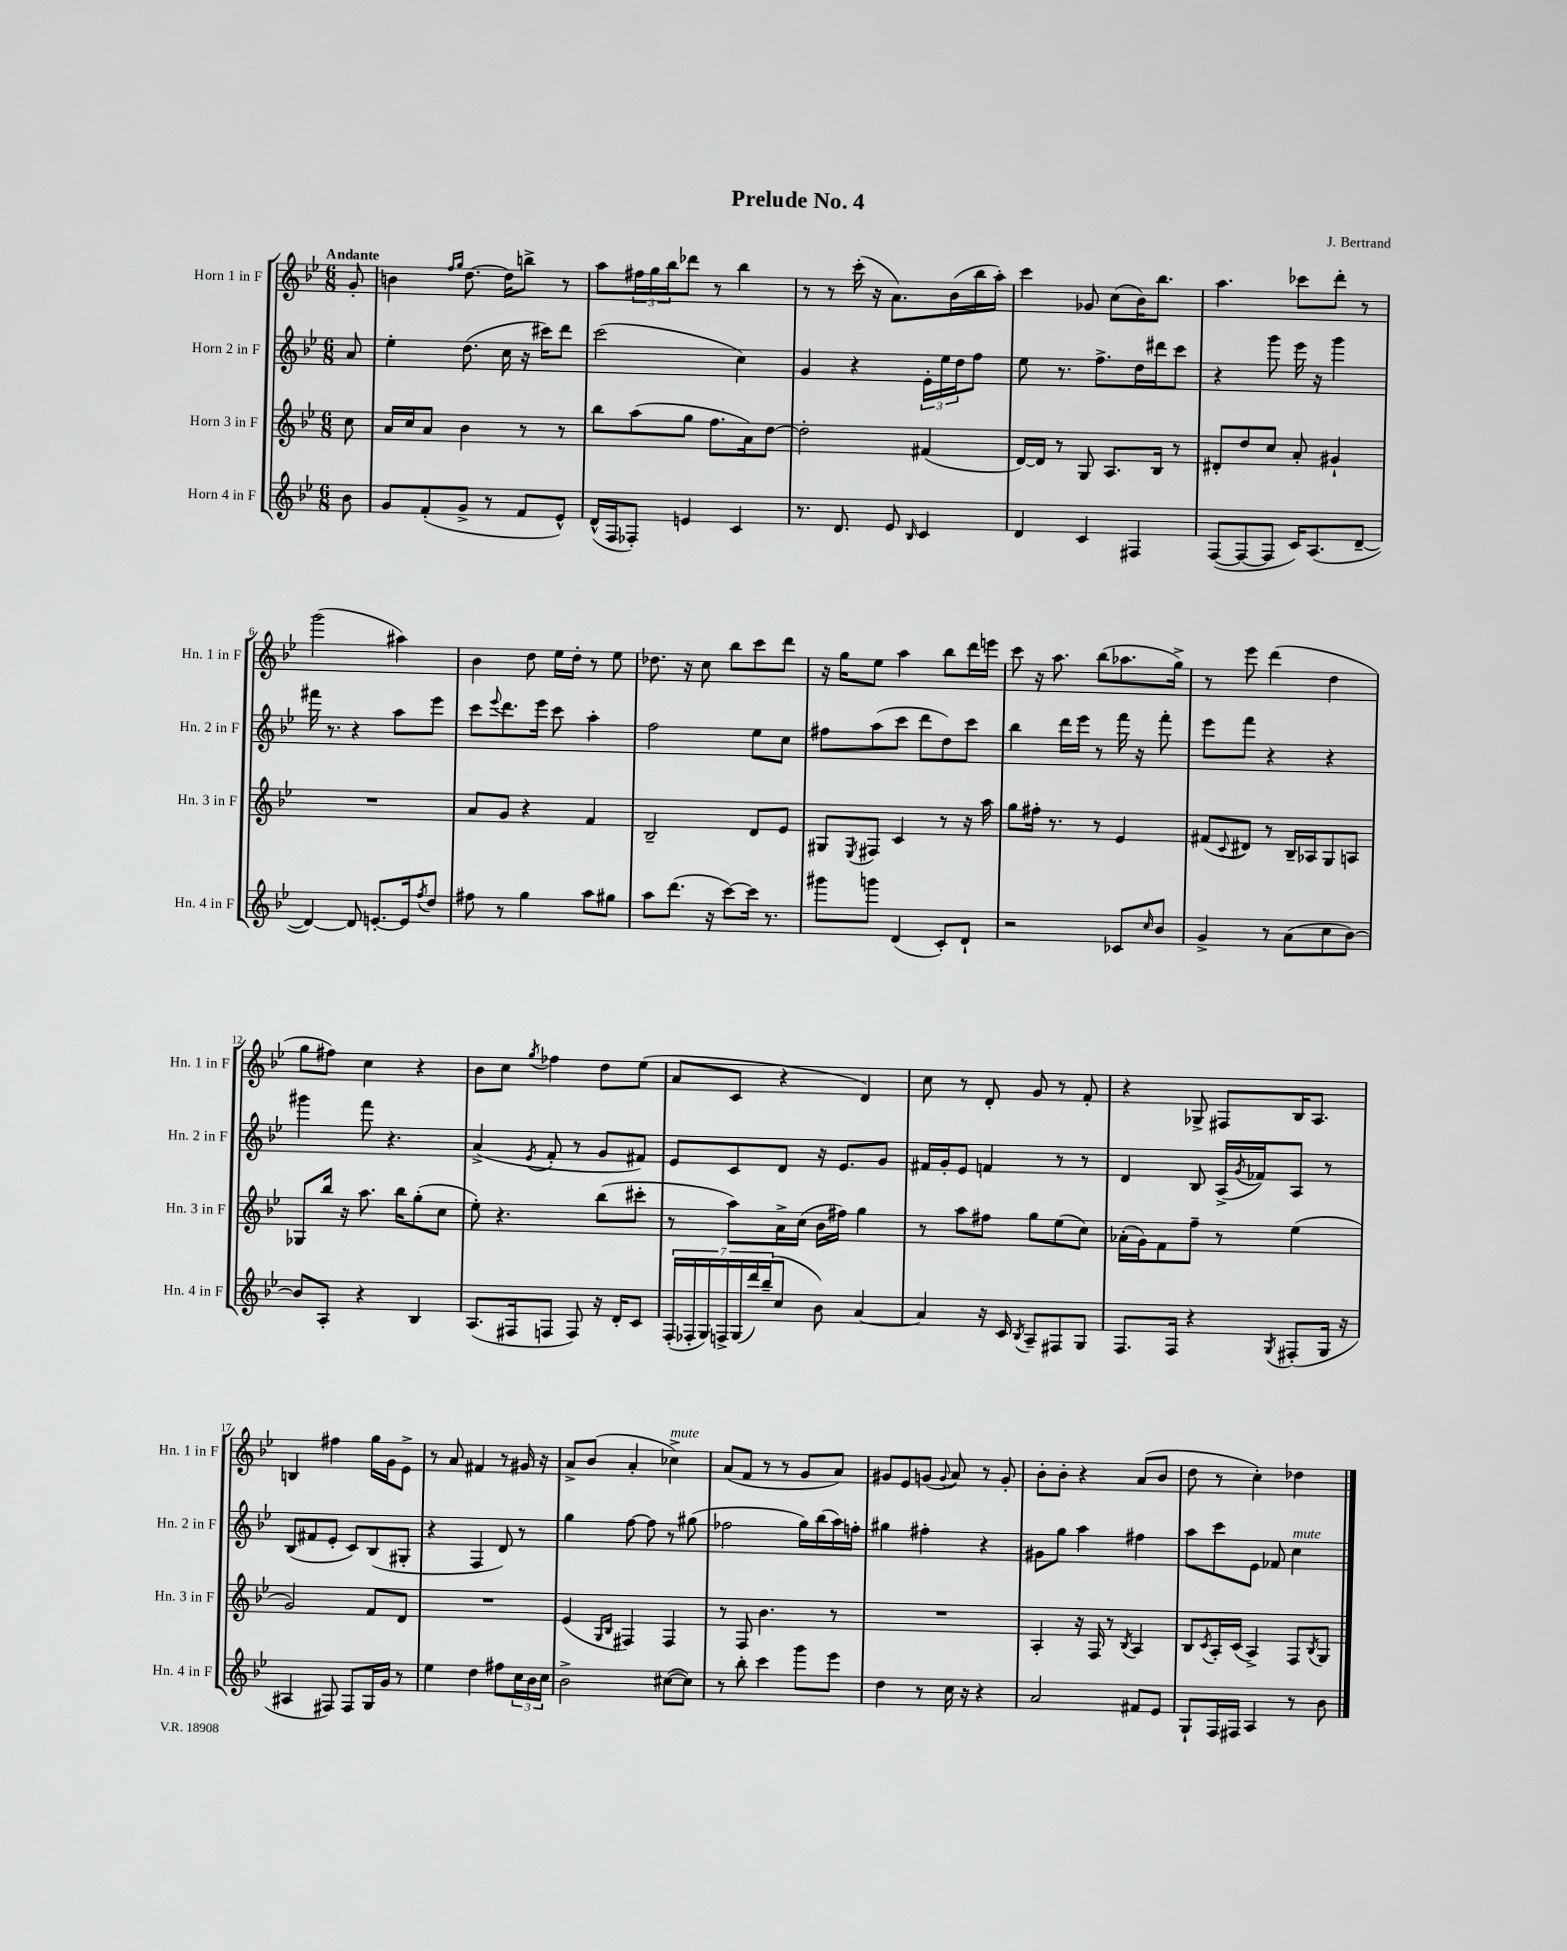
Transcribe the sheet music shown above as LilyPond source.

\header { title = "Prelude No. 4" composer = "J. Bertrand" }
<<
\new StaffGroup <<
\new Staff = "s0" \with { instrumentName = "Horn 1 in F" shortInstrumentName = "Hn. 1 in F" } {
    \clef treble \key bes \major \numericTimeSignature \time 6/8 \partial 8 \tempo "Andante"
    g'8-. |
    b'4 \grace { f''16 g''16 } d''8.~ d''16 b''8-> r8 |
    a''8 \tuplet 3/2 { fis''16 g''16 bes''16 } des'''8 r8 bes''4 |
    r8 r8 c'''16-.( r16 a'8.) bes'16( bes''16 a''16-.) |
    c'''4 ges'8 c''8( bes'16) bes''8. |
    a''4. ces'''8 d'''8-. r8 |
    g'''2( ais''4) |
    bes'4 d''8 ees''16 d''16-. r8 ees''8 |
    des''8. r16 c''8 bes''8 c'''8 d'''8 |
    r16 g''16 ees''8 a''4 bes''8 d'''16 e'''16 |
    c'''8 r16 a''8. bes''8( aes''8. g''16->) |
    r8 ees'''8 d'''4( d''4 |
    g''8 fis''8) c''4 r4 |
    bes'8 c''8 \acciaccatura { g''8 } fes''4 d''8 ees''8( |
    a'8 c'8 r4 d'4) |
    c''8 r8 d'8-. g'8 r8 f'8-. |
    r4 ges8-> fis8 bes16 a8. |
    b4 fis''4 g''16 g'16 ees'8-> |
    r8 a'8 fis'4 r8 gis'16 r16 |
    a'8-> bes'8( a'4-. ces''4->^\markup { \italic "mute" }) |
    a'8( f'8 r8 r8 g'8 a'8) |
    gis'8 ees'8 g'8( \appoggiatura { g'8 } a'8) r8 g'8-. |
    bes'8-. bes'8-. r4 a'8( bes'8 |
    d''8 r8 c''4-.) des''4 \bar "|." |
}
\new Staff = "s1" \with { instrumentName = "Horn 2 in F" shortInstrumentName = "Hn. 2 in F" } {
    \clef treble \key bes \major \numericTimeSignature \time 6/8 \partial 8
    a'8 |
    ees''4-. d''8.( c''16 r16 cis'''16) d'''8 |
    c'''2( c''4) |
    g'4 r4 \tuplet 3/2 { ees'16-. ees''16 d''16 } f''8 |
    ees''8 r8. f''8.-> d''16 dis'''16 c'''8 |
    r4 g'''8 ees'''16 r16 g'''4 |
    fis'''16 r8. r4 a''8 ees'''8 |
    c'''8 \appoggiatura { ees'''8 } d'''8. ees'''16 c'''8 a''4-. |
    f''2 ees''8 c''8 |
    fis''8 a''8( c'''8 d'''8 d''8) c'''8 |
    bes''4 d'''16 ees'''16 r8 f'''16 r16 f'''8-. |
    ees'''8 f'''8 r4 r4 |
    gis'''4 f'''8 r4. |
    a'4->( \acciaccatura { ees'8 } f'8-. r8 g'8 fis'8) |
    ees'8 c'8 d'8 r16 ees'8. g'8 |
    fis'16 g'16-. ees'8 f'4 r8 r8 |
    d'4 bes8 a16->( \acciaccatura { g'8 } fes'16) a8 r8 |
    bes8( fis'8 ees'8-. c'8) bes8( gis8-. |
    r4 f4 d'8) r8 |
    g''4 f''8~ f''8 r8 gis''8( |
    fes''2 g''16) bes''16( a''16) f''16-. |
    gis''4 fis''4-. r4 |
    gis'8 g''8 a''4 fis''4 |
    a''8 c'''8 ees'8 fes'8 c''4^\markup { \italic "mute" } \bar "|." |
}
\new Staff = "s2" \with { instrumentName = "Horn 3 in F" shortInstrumentName = "Hn. 3 in F" } {
    \clef treble \key bes \major \numericTimeSignature \time 6/8 \partial 8
    c''8 |
    a'16 c''16 a'8 bes'4 r8 r8 |
    bes''8 a''8( g''8 f''8. a'16) d''8~ |
    d''2-. fis'4( |
    d'16~) d'16 r8 g8 a8. bes16 r8 |
    dis'8-. d''8 c''8 a'8-. gis'4-! |
    R2. |
    a'8 g'8 r4 f'4 |
    bes2-- d'8 ees'8 |
    gis8 \acciaccatura { ees8 } fis8 c'4 r8 r16 a''16 |
    g''8 fis''16-. r8. r8 ees'4 |
    fis'8( \appoggiatura { c'8 } dis'8) r8 bes16-- aes16 g8 a8 |
    ges8 bes''16 r16 a''8. bes''16 g''8-.( c''8 |
    ees''8-.) r4. bes''8( cis'''8-. |
    r8 a''8) a'16-> c''16( bes'16 fis''16) g''4 |
    r8 a''8 fis''8 g''8 ees''8( c''8) |
    aes'16-.( g'16) f'8 f''8-- r8 ees''4( |
    g'2) f'8 d'8 |
    R2. |
    ees'4( \grace { g16 bes16 } fis4) fis4 |
    r8 f8 bes'4. r8 |
    R2. |
    a4-. r16 f16 r8 \acciaccatura { bes8 } a4 |
    bes8 \acciaccatura { c'8 } a16-. c'16( a4->) f8 \acciaccatura { bes8 } g8 \bar "|." |
}
\new Staff = "s3" \with { instrumentName = "Horn 4 in F" shortInstrumentName = "Hn. 4 in F" } {
    \clef treble \key bes \major \numericTimeSignature \time 6/8 \partial 8
    bes'8 |
    g'8 f'8-.( g'8-> r8 f'8 ees'8-^) |
    d'16-^( f16 fes8-.) e'4 c'4 |
    r8. d'8. ees'8 \grace { bes16 } c'4 |
    d'4 c'4 fis4 |
    f8~( f8~ f8 c'16) a8.( d'8~-- |
    d'4~) d'8 e'8.~-. e'16 \acciaccatura { f''8 } d''8 |
    fis''8 r8 g''4 a''8 gis''8 |
    a''8 d'''8.( r16 c'''8~) c'''16 r8. |
    gis'''8 g'''8 d'4( c'8-.) d'8-! |
    r2 ces'8 \grace { c''16 } bes'8 |
    g'4-> r8 a'8( c''8 bes'8~) |
    bes'8 a8-. r4 bes4 |
    a8.( fis16 f8 f8) r16 d'16-. c'8 |
    \tuplet 7/4 { f16-.( fes16-. g16) f16-> g16( d'''16) bes''16--( } c''8 bes'8) a'4~ |
    a'4 r16 c'16 \acciaccatura { bes8 } a8-- fis8 g8 |
    f8. f16 r4 \acciaccatura { g8 } fis8-.( g16 r16 |
    ais4 fis8) fis8 g16 g'16 r8 |
    ees''4 d''4 fis''8 \tuplet 3/2 { c''16 bes'16 c''16 } |
    bes'2-> cis''8~( cis''8) |
    r8 bes''8-. c'''4 g'''8 ees'''8 |
    d''4 r8 c''16 r16 r4 |
    a'2 fis'8 ees'8 |
    g8-! f16 fis16 a4 r8 bes'8 \bar "|." |
}
>>
>>
